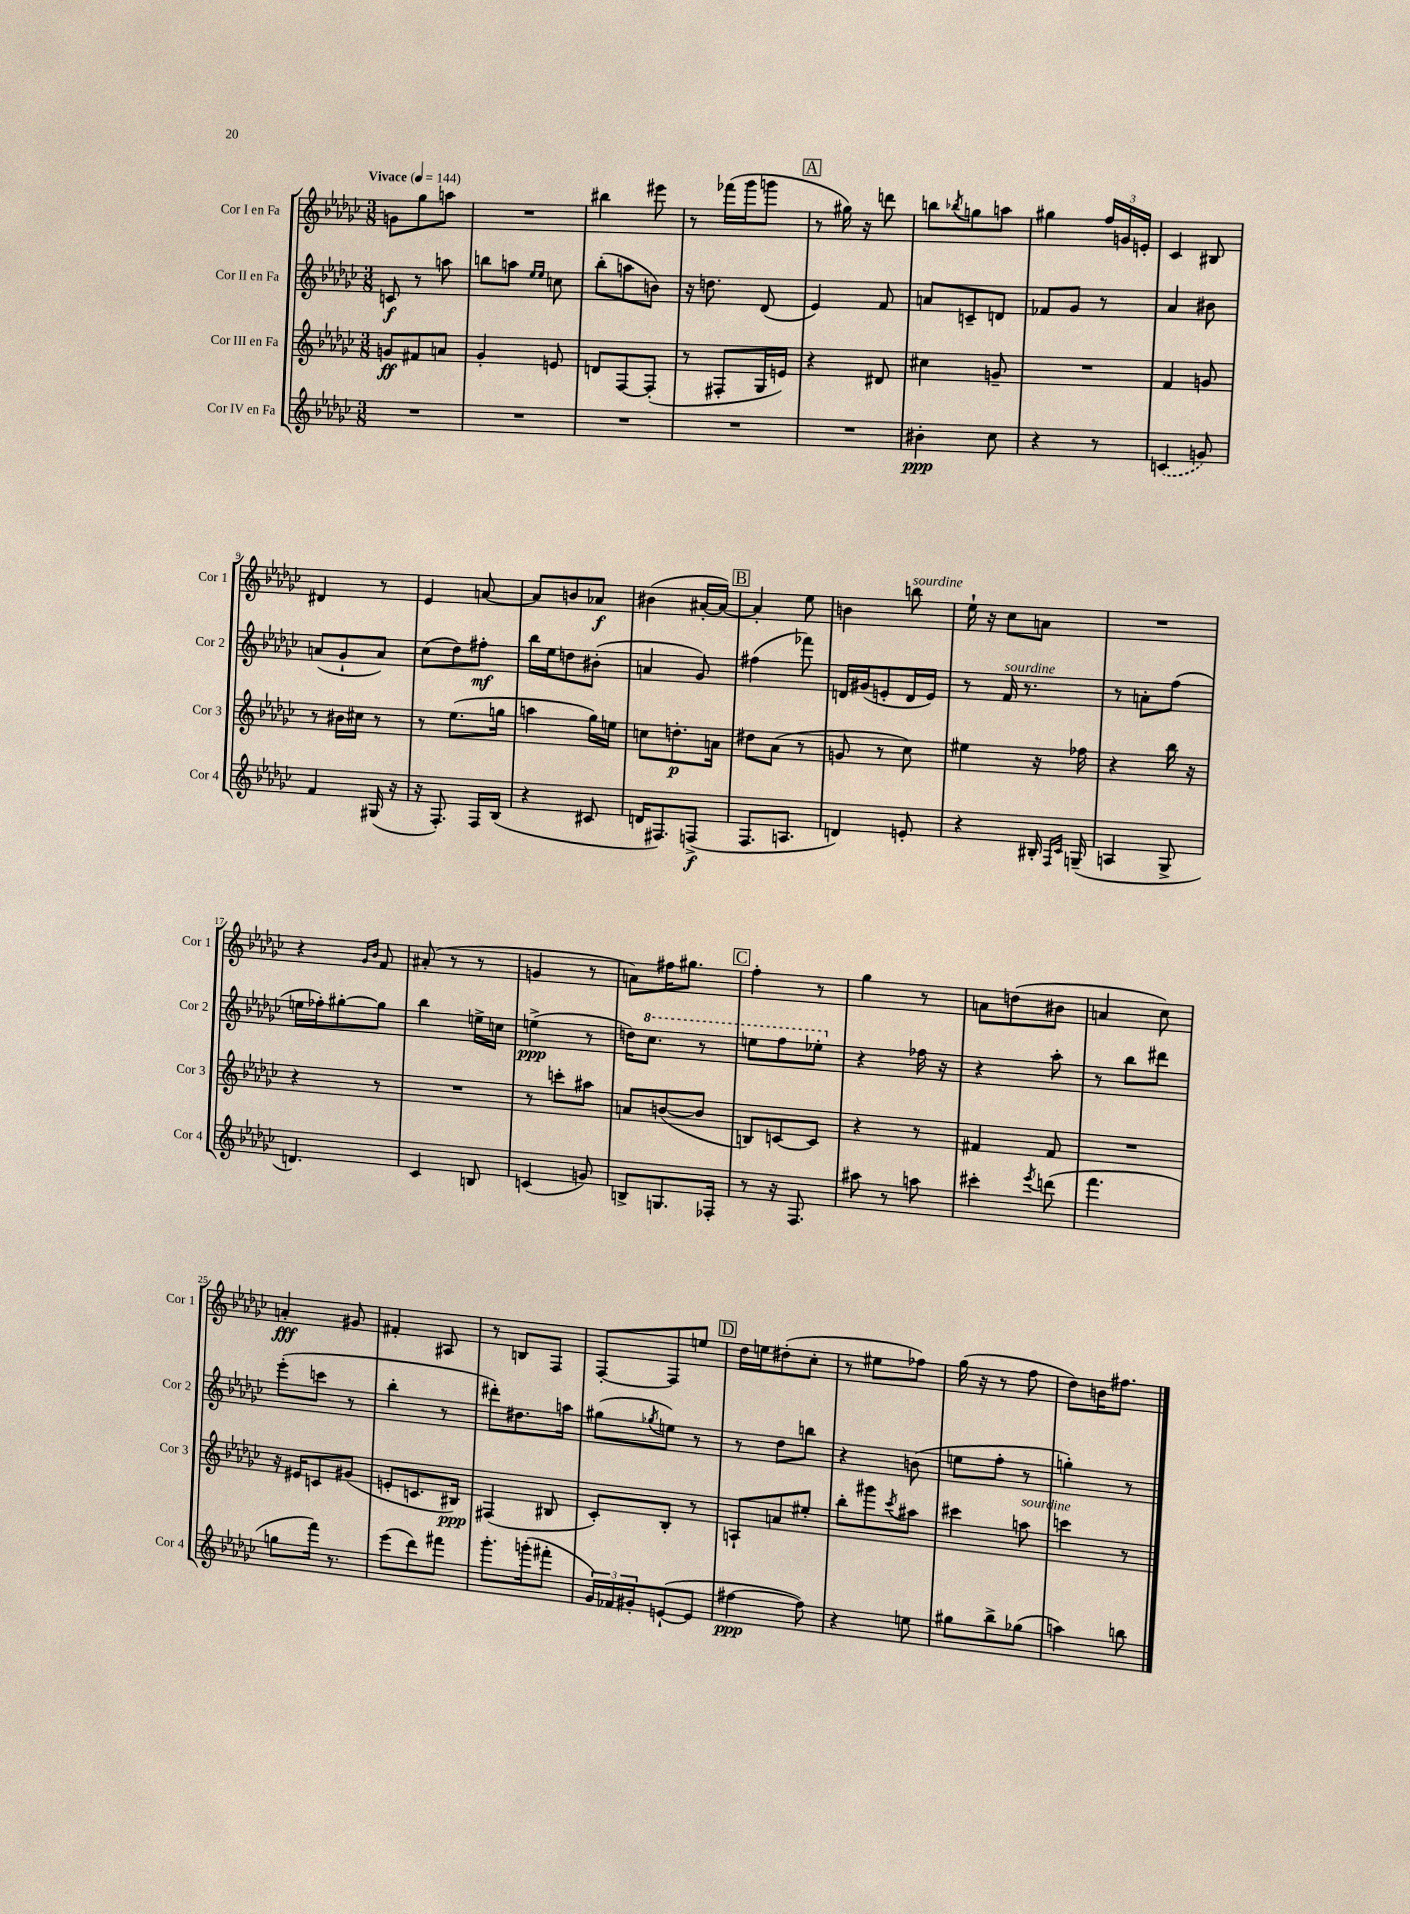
<<
\new StaffGroup <<
\new Staff = "s0" \with { instrumentName = "Cor I en Fa" shortInstrumentName = "Cor 1" } {
    \clef treble \key ges \major \numericTimeSignature \time 3/8 \tempo "Vivace" 4 = 144
    g'8 ges''8 a''8 |
    R4. |
    bis''4 eis'''8 |
    r8 fes'''16( ges'''16 g'''8 |
    \mark \markup { \box "A" } r8 gis''16) r16 d'''8 |
    b''8 \acciaccatura { bes''8 } g''8 a''8 |
    gis''4 \tuplet 3/2 { f''16 g'16 e'16-. } |
    ces'4 bis8 |
    dis'4 r8 |
    ees'4 a'8~ |
    a'8 b'8 aes'8\f |
    bis'4( ais'16~-. ais'16~) |
    \mark \markup { \box "B" } ais'4-. ees''8 |
    b'4 b''8^\markup { \italic "sourdine" } |
    ees''16-! r16 ces''8 a'8 |
    R4. |
    r4 \grace { ges'16 bes'16 } f'8 |
    ais'8-.( r8 r8 |
    g'4 r8 |
    a'8) fis''16 gis''8. |
    \mark \markup { \box "C" } f''4-. r8 |
    ges''4 r8 |
    a'8 d''8( bis'8 |
    a'4 ces''8) |
    a'4-.\fff gis'8 |
    fis'4-. ais8 |
    r8 b8 f8 |
    f8~-. f8 e''8 |
    \mark \markup { \box "D" } des''16 e''16 dis''8-.( ces''8-. |
    r8 eis''8 fes''8) |
    ges''16( r16 r8 f''8 |
    des''8) b'16 fis''8. \bar "|." |
}
\new Staff = "s1" \with { instrumentName = "Cor II en Fa" shortInstrumentName = "Cor 2" } {
    \clef treble \key ges \major \numericTimeSignature \time 3/8
    c'8\f r8 a''8 |
    b''8 a''8 \grace { ees''16 ees''16 } c''8 |
    bes''8-.( a''8 b'8) |
    r16 d''8. des'8( |
    \mark \markup { \box "A" } ees'4) f'8 |
    a'8 c'8-- d'8 |
    fes'8 ges'8 r8 |
    aes'4 bis'8 |
    a'8( ges'8-! a'8) |
    ces''8( des''8) fis''8-.\mf |
    bes''16 ees''16 d''8 bis'8-.( |
    a'4 ges'8) |
    \mark \markup { \box "B" } fis''4( fes'''8) |
    d'16 gis'16( e'8-. d'16 e'16) |
    r8 f'16^\markup { \italic "sourdine" } r8. |
    r8 a'8-. f''8( |
    e''16 fes''16-.) gis''8~-. gis''8 |
    bes''4 e''16-> c''16 |
    e''4->\ppp( r8 |
    d''16) \ottava #1 ces'''8. r8 |
    \mark \markup { \box "C" } e'''8 f'''8 ees'''8-. \ottava #0 |
    r4 fes''16 r16 |
    r4 aes''8-. |
    r8 bes''8 dis'''8 |
    ees'''8-.( c'''8 r8 |
    bes''4-. r8 |
    dis'''8-.) dis''8. a''16 |
    gis''8( \acciaccatura { ges''8 } e''8) r8 |
    \mark \markup { \box "D" } r8 des''8 b''8 |
    r4 b'8( |
    e''8 f''8-. r8 |
    g''4-.) r8 \bar "|." |
}
\new Staff = "s2" \with { instrumentName = "Cor III en Fa" shortInstrumentName = "Cor 3" } {
    \clef treble \key ges \major \numericTimeSignature \time 3/8
    g'8\ff fis'8 a'8 |
    ges'4-. e'8 |
    d'8 f8~ f8-.( |
    r8 fis8-. ges16 e'16) |
    \mark \markup { \box "A" } r4 dis'8 |
    cis''4 g'8-- |
    R4. |
    f'4 g'8 |
    r8 bis'16 cis''16 r8 |
    r8 ees''8.( g''16 |
    a''4 ges''16) e''16 |
    c''8 d''8.-.\p a'16 |
    \mark \markup { \box "B" } dis''8 aes'8( r8 |
    g'8 r8 ces''8) |
    eis''4 r16 fes''16 |
    r4 bes''16 r16 |
    r4 r8 |
    R4. |
    r8 c'''8-. ais''8 |
    a'8 b'8~( b'8 |
    \mark \markup { \box "C" } b8) c'8~ c'8 |
    r4 r8 |
    fis'4 fis'8 |
    R4. |
    r16 eis'16 c'8 gis'8( |
    e'8-. c'8. bis16\ppp) |
    fis4( bis8 |
    ces'8-.) bes8-. r8 |
    \mark \markup { \box "D" } a8-! a'8 eis''8-. |
    bes''8-. gis'''8 \acciaccatura { ces'''8 } ais''8 |
    cis'''4 a''8^\markup { \italic "sourdine" } |
    c'''4 r8 \bar "|." |
}
\new Staff = "s3" \with { instrumentName = "Cor IV en Fa" shortInstrumentName = "Cor 4" } {
    \clef treble \key ges \major \numericTimeSignature \time 3/8
    R4. |
    R4. |
    R4. |
    R4. |
    \mark \markup { \box "A" } R4. |
    bis'4-.\ppp ces''8 |
    r4 r8 |
    \once \slurDashed c'4( g'8) |
    f'4 gis16( r16 |
    r16 f8.-.) f16 bes16( |
    r4 cis'8 |
    d'16 fis8.) f8->\f( |
    \mark \markup { \box "B" } f8. a8. |
    d'4) e'8-. |
    r4 bis16-. \grace { f16 ces'16 } g16--( |
    a4 ges8-> |
    d'4.) |
    ces'4 b8 |
    c'4( g'8) |
    b8-> g8. fes16-. |
    \mark \markup { \box "C" } r8 r16 f8. |
    ais''8 r8 a''8 |
    cis'''4-. \acciaccatura { ees'''8 } d'''8( |
    f'''4. |
    g''8 f'''16) r8. |
    ees'''8( des'''8) fis'''8 |
    ges'''8.-. g'''16-.( fis'''8-. |
    \tuplet 3/2 { ges'16) fes'16 gis'16-. } e'8~-!( e'8 |
    \mark \markup { \box "D" } fis''4~\ppp fis''8) |
    r4 e''8 |
    gis''8 bes''8-> ges''8( |
    a''4) b''8 \bar "|." |
}
>>
>>
